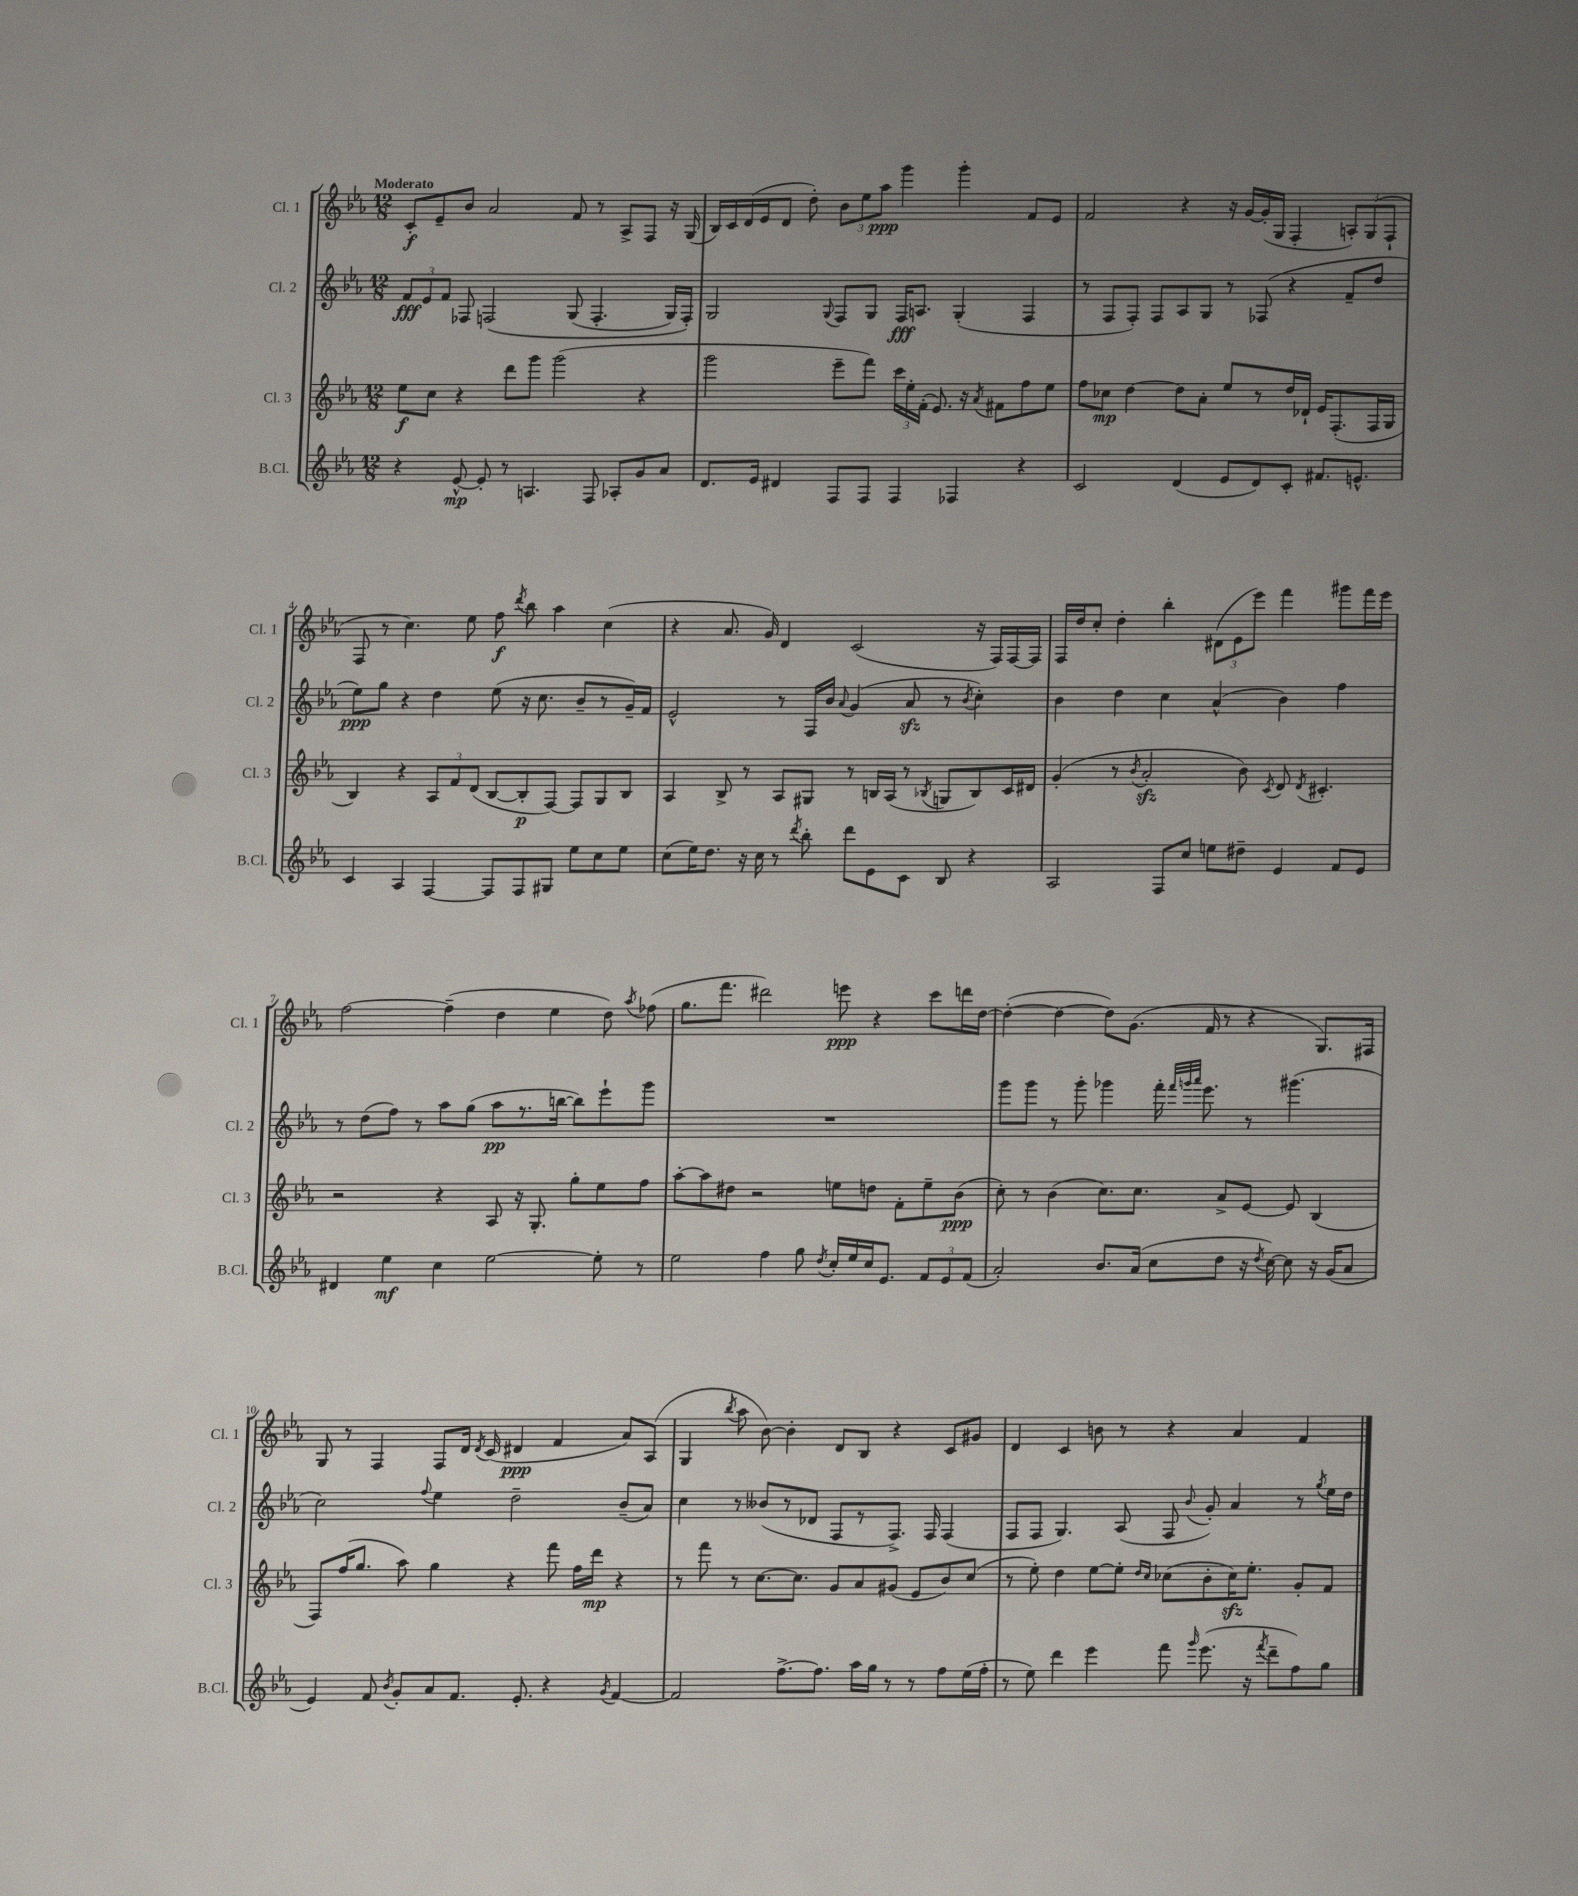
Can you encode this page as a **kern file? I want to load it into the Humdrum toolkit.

**kern	**kern	**kern	**kern
*staff4	*staff3	*staff2	*staff1
*clefG2	*clefG2	*clefG2	*clefG2
*k[b-e-a-]	*k[b-e-a-]	*k[b-e-a-]	*k[b-e-a-]
*M12/8	*M12/8	*M12/8	*M12/8
4r	8ee-\L	12f/L	8c'/L
.	.	12e-/	.
.	8cc\J	.	8e-~/
.	.	12f/J	.
[8e-^^/	4r	8F-/	8b-/J
8e-'/]	.	&(2F/	2a-/
8r	8ddd\L	.	.
4.A/	8ggg\J	.	.
.	(2ggg\	.	.
.	.	(8G/	8f/
8F/	.	4.F'/	8r
8A-'/L	.	.	8A-^/L
8g/	4r	.	8F/J
8a-/J	.	16G/LL)	16r
.	.	16F'/JJ&)	(16G/
=	=	=	=
8.d/L	2ggg\	2G/	16B-/LL)
.	.	.	16c/
.	.	.	(16d/
16e-/Jk	.	.	16e-/J
4d#/	.	.	8d/J
.	.	.	8dd'\)
.	.	8qqG/	.
8F/L	8eee-~\L	8F/L	12b-\L
.	.	.	12ee-\
8F/J	8fff\J)	8G/J	.
.	.	.	12aa-\J
4F/	24ccc\LL	16F/LK	4ggg\
.	24ee-'\	.	.
.	.	8.A/J	.
.	(24f'\JJ	.	.
.	8.e-/)	.	.
4F-/	.	(4G'/	4ggg'\
.	16r	.	.
.	8qa-/	.	.
.	8f#\L	.	.
4r	8ff\	4F/	8f/L
.	8ee-\J	.	8e-/J
=	=	=	=
2c/	8ff\L	8r	2f/
.	8cc-\J	8F/L	.
.	[4dd\	8F'/J)	.
.	.	8F/L	.
(4d/	8dd\]L	8A-/	4r
.	8a-'\J	8G/J	.
8e-/L	8ee-/L	8r	16r
.	.	.	[16g/LL
8d/)	8r	(8F-/	(16g'/]
.	.	.	16G/JJ
8c'/J	16dd/L	4r	4F'/
.	16d-`/JJ	.	.
8.f#/L	16e-/LK	.	.
.	(8.F'/	.	.
.	.	8f~/L	12A'/L)
8.e^^/J	.	.	.
.	.	.	(12G/
.	16F/L	8dd/J	.
.	.	.	12F`/J
.	16G/JJ	.	.
=	=	=	=
4c/	4B-/)	8ee-\L)	8F/
.	.	8gg\J	8r
4A-/	4r	4r	4.cc\)
[4F/	12A-/L	4dd\	.
.	12f/	.	.
.	.	.	8ee-\
.	(12d/J	.	.
8F/]L	[8B-/L	(8ee-\	8ff\
.	.	.	8qddd/
8F/	8B-'/]	16r	8bb-\
.	.	8.cc\	.
8G#/J	[8F/J)	.	4aa-\
8ee-\L	8F/]L	8b-~/L	.
8cc\	8G/	8r	(4cc\
8ee-\J	8B-/J	16g~/L)	.
.	.	16f/JJ	.
=	=	=	=
(8cc\L	4A-/	2e-^^/	4r
16ee-\K)	.	.	.
8.dd\J	.	.	.
.	8B-^/	.	8.a-/
16r	8r	.	.
16cc\	.	.	16g/)
8r	8A-/L	8r	4d/
8qddd/	.	.	.
8bb-'\	8G#/J	16F/LL	.
.	.	16b-/JJ	.
.	.	8qqa-/	.
8ddd\L	8r	(4g/	(2c/
8e-\	16B/LL	.	.
.	(16A-/JJ	.	.
8c\J	8r	8a-/	.
.	8qB-/	.	.
8B-/	8G/L	8r	.
.	.	8qb-/	.
4r	8B-/)	4cc'\)	16r
.	.	.	16F/LL)
.	16c/L	.	[16F/
.	16d#/JJ	.	16F/]JJ
=	=	=	=
2A-/	(4g'/	4b-\	16F/LL
.	.	.	16dd/J
.	.	.	8cc'/J
.	8r	4dd\	4dd'\
.	8qb-/	.	.
.	2a-'/	.	.
8F/L	.	4cc\	4bb-'\
8cc/J	.	.	.
8ee\L	.	(4a-^^/	(12d#\L
.	.	.	12e-\
8dd#~\J	8b-\)	.	.
.	.	.	12eee-\J)
.	8qc/	.	.
4e-/	8d/	4b-\)	4fff\
.	8qd/	.	.
.	4.c#'/	.	.
8f/L	.	4ff\	8ggg#\L
8e-/J	.	.	16fff\L
.	.	.	16eee-\JJ
=	=	=	=
4d#/	2r	8r	[2ff\
.	.	(8dd\L	.
4ee-\	.	8ff\J)	.
.	.	8r	.
4cc\	4r	8aa-\L	(4ff~\]
.	.	(8gg\J	.
[2ee-\	8A-/	8aa-\L	4dd\
.	16r	8.r	.
.	8.G'/	.	.
.	.	.	4ee-\
.	.	[16bb\Jk	.
.	8gg'\L	8bb\]L)	.
8ee-'\]	8ee-\	8eee-`\	8dd\)
.	.	.	8qaa-/
8r	8ff\J	8ggg\J	(8ff-\
=	=	=	=
2ee-\	[8aa-'\L	1.r	8.gg\L
.	8aa-\]	.	.
.	.	.	8.fff\J
.	8dd#\J	.	.
.	2r	.	2ddd#\)
4ff\	.	.	.
8gg\	.	.	.
8qdd/	.	.	.
16cc'/LL	8ee\L	.	8eee\
16ee-/	.	.	.
16cc/J	8dd\J	.	4r
8.e-/J	.	.	.
.	8f'\L	.	.
12f/L	8ee~\	.	8ccc\L
12e-/	.	.	.
.	(8b-\J	.	16ddd\L
(12f/J	.	.	.
.	.	.	[16dd\JJ
=	=	=	=
2a-'/)	8cc'\)	8ggg\L	(4dd'\_
.	8r	8ggg\J	.
.	(4b-\	8r	4dd\_
.	.	8ggg'\	.
8.b-/L	8.cc\L)	4ggg-\	8dd\]L)
.	.	.	(8.g\J
(16a-/Jk	8.cc\J	.	.
8cc\L	.	16fff'\	.
.	.	32qqfff/LLL	.
.	.	32qqggg/	.
.	.	32qqaaa-/JJJ	.
.	.	8.eee-\	16f/
8dd\J	8a-^/L	.	8r
16r	[8e-/J	8r	4r
8qdd/	.	.	.
[16cc\)	.	.	.
8cc\]	8e-/]	(4.ggg#\	.
16r	(4B-/	.	8.G/L)
(16g/LK	.	.	.
8a-/J	.	.	.
.	.	.	16F#/Jk
=	=	=	=
4e-/)	8F/L)	2cc\)	8G/
.	(16ff/K	.	8r
.	8.gg/J	.	.
8f/	.	.	4F/
8qb-/	.	.	.
8g'/L	8aa-\)	.	.
.	.	8qqff/	.
8a-/	4gg\	4ee-\	8F/L
8.f/J	.	.	16d/Jk
.	.	.	8qd/
.	.	.	(16c/
.	4r	2dd~\	4d#/
8.e-'/	.	.	.
4r	8fff\	.	4f/
.	16ff\LL	.	.
.	16ddd\JJ	.	.
8qg/	.	.	.
[4f/	4r	(8b-~/L	8a-/L)
.	.	8a-/J)	(8A-/J
=	=	=	=
2f/]	8r	4cc\	4G/
.	8fff\	.	.
.	.	.	8qbb-/
.	8r	8r	8aa-\
.	[8.cc\L	(8b--/L	[8b-\)
[8.ff^\L	.	8r	4b-'\]
.	8.cc\]J	.	.
.	.	8d-/J	.
8.ff\]J	.	.	.
.	8g/L	8F/L	8d/L
16aa-\LL	8a-/	8r	8B-/J
16gg\JJ	.	.	.
8r	(8g#/J	8.F^/J)	4r
8r	8e-/L	.	.
.	.	16F/	.
8ff\L	8b-/)	(4F/	8c/L
(16ee-\L	(8cc/J	.	8g#/J
16ff'\JJ	.	.	.
=	=	=	=
8r	8r	8F/L	4d/
8ee-\)	8ee-'\)	8F/J	.
4ddd\	4dd\	4.G/)	4c/
4eee-\	[8ee-\L	.	8b\
.	8ee-'\]J	(8A-/	8r
.	16qqdd/LL	.	.
.	16qqcc/JJ	.	.
8fff\	(8cc-\L	8F/	4r
16qqggg/	.	8qqb-/	.
(8.eee-\	8b-'\	8g'/)	.
.	16cc-\K)	4a-/	4a-/
16r	8.ee-'\J	.	.
8qfff/	.	.	.
8ddd~\L	.	.	.
8ff\)	8g'/L	8r	4f/
.	.	8qgg/	.
8gg\J	8f/J	16ee-\LL	.
.	.	16dd\JJ	.
==	==	==	==
*-	*-	*-	*-
